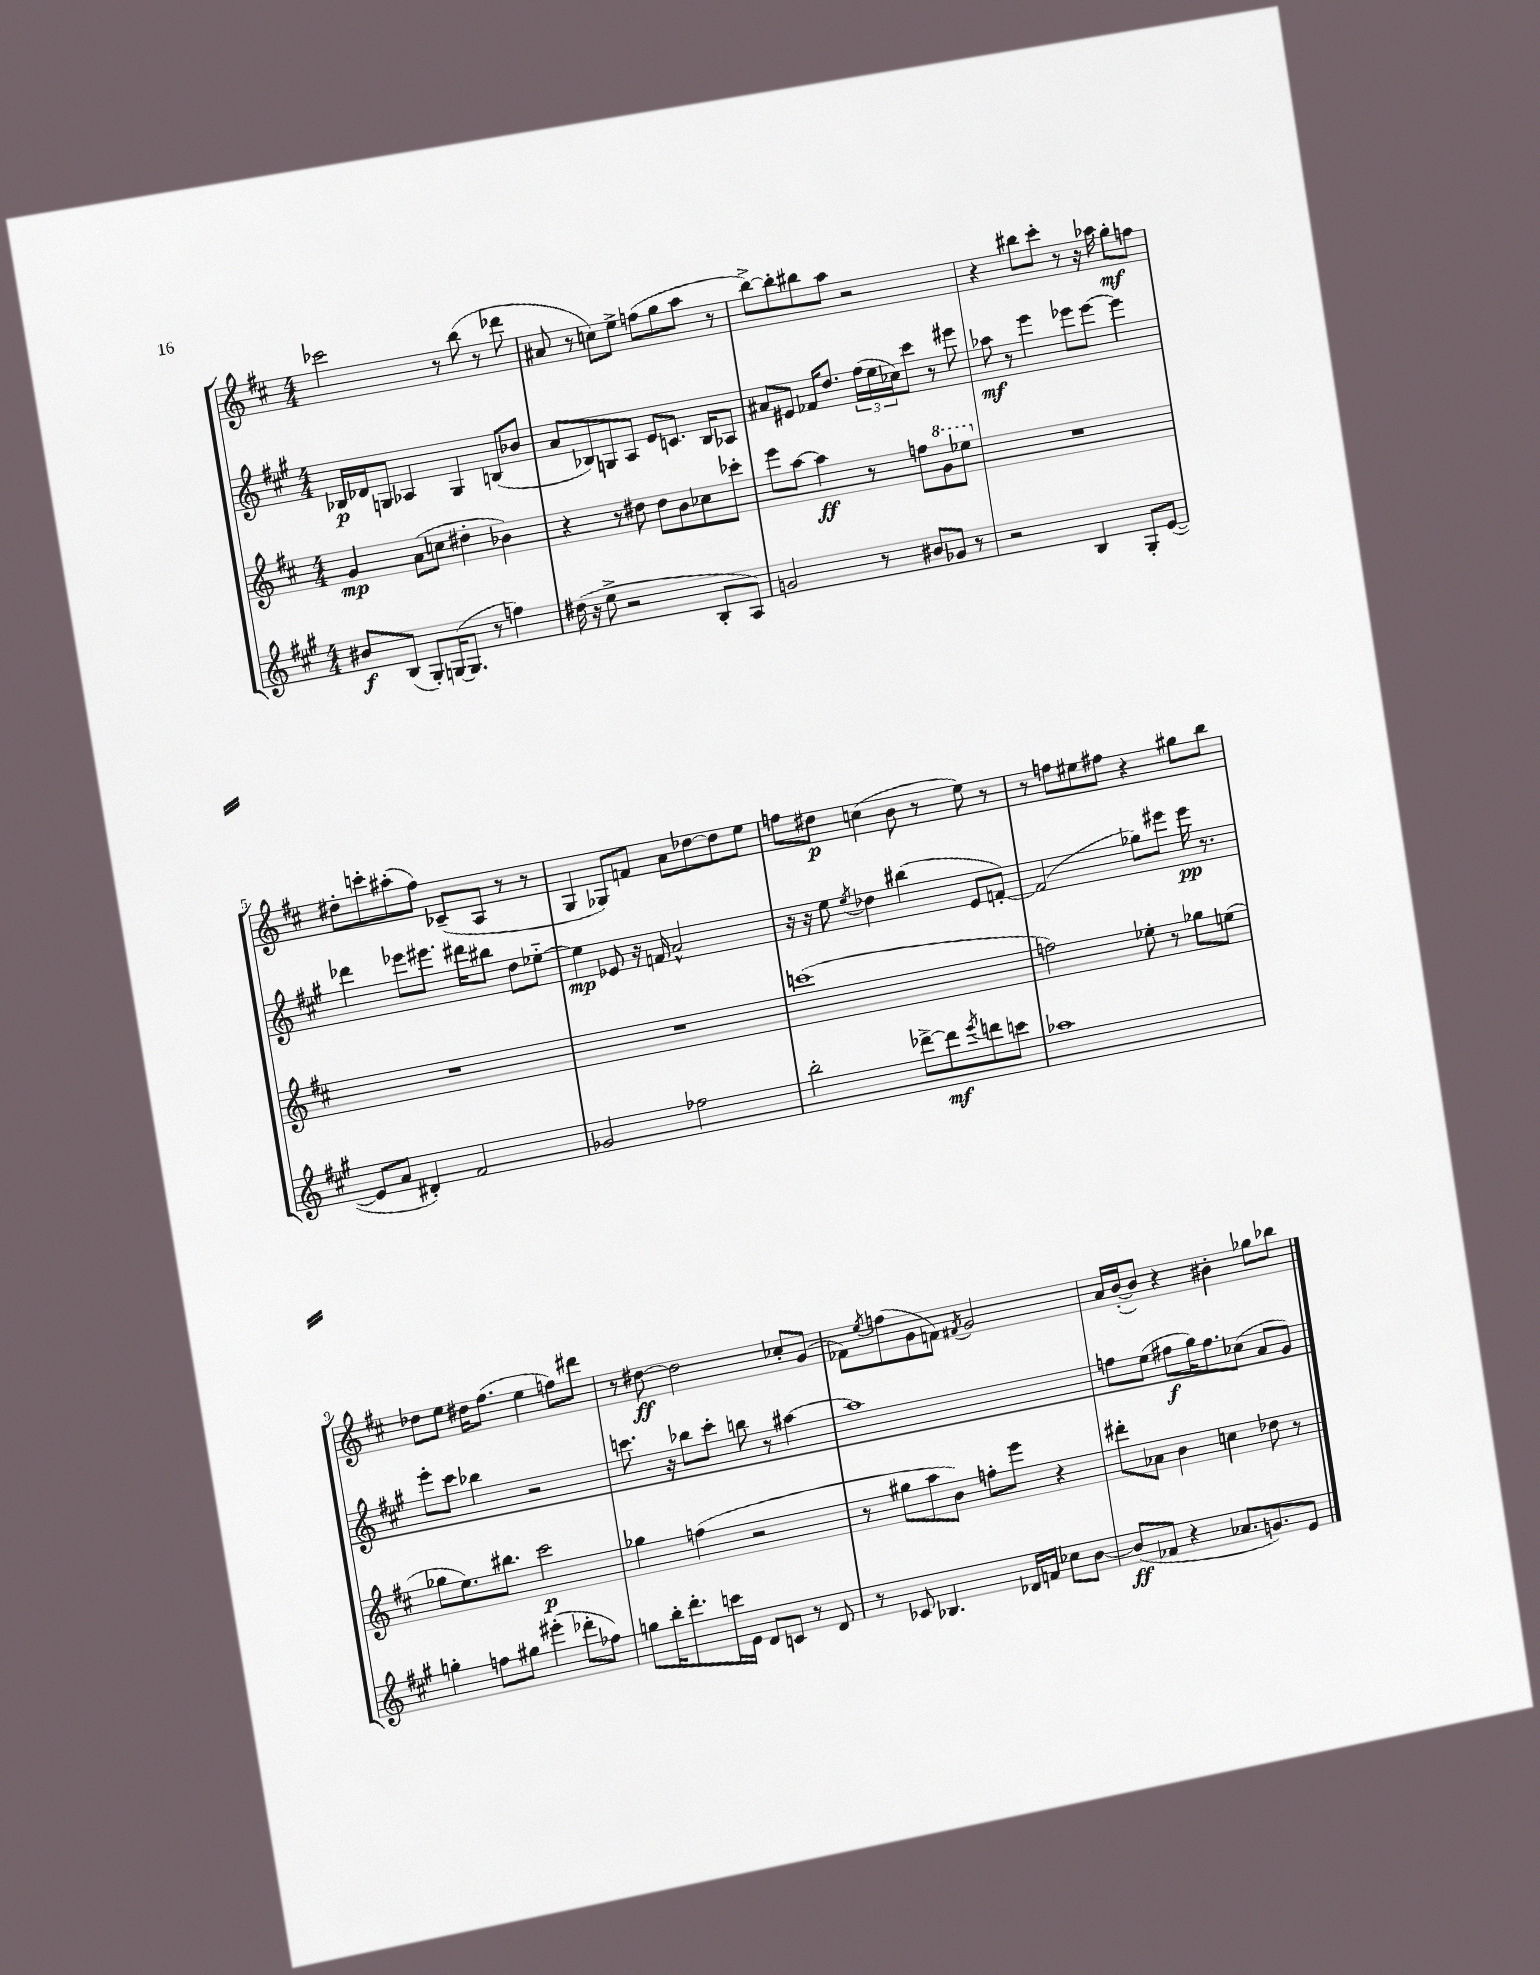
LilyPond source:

<<
\new StaffGroup <<
\new Staff = "s0" {
    \clef treble \key d \major \numericTimeSignature \time 4/4
    ces'''2 r8 b''8( r8 des'''8 |
    ais'8 r8 c''8) e''8-> f''8( g''8 a''8 r8 |
    b''8~->) b''8-. bis''8 a''8 r2 |
    r4 bis''8 cis'''8-. r8 r16 aes''16 g''8-.\mf f''8 |
    dis''8-. c'''8-. ais''8-.( fis''8) ces'8--( a8 r8 r8 |
    g4 ges8) f'8 a'8 des''8~ des''8 e''8 |
    f''8 dis''8\p c''4( b'8 r8 e''8) r8 |
    r8 f''8 eis''8 fis''8 r4 gis''8 b''8 |
    des''8 e''8 dis''16 fis''8.( e''4 f''8) dis'''8 |
    r8 dis''8~\ff dis''2 ces''8-. g'8( |
    fes'8) \acciaccatura { e''8 } f''8( g'8 f'8) \acciaccatura { fis'8 } g'2 |
    a'16 b'16~-.( b'8) r4 bis'4-. ges''8 bes''8 \bar "|." |
}
\new Staff = "s1" {
    \clef treble \key a \major \numericTimeSignature \time 4/4
    bes16\p des'16 g8 aes4 g4 b8( bes'8 |
    a'8 bes8) g8 a8 e'8 c'8. bes16 aes8 |
    ais'8 eis'8 fes'16 d''8. \tuplet 3/2 { fis''16( e''16 ces''16) } cis'''8 r8 eis'''8 |
    aes''8\mf r8 e'''4 ees'''8 ees'''8~ ees'''4 |
    des'''4 ees'''8 eis'''8. dis'''16 bis''8 d''8 ees''8~-_ |
    ees''4\mp ees'8 r16 f'16 a'2-^ |
    r16 r16 e''8 \acciaccatura { e''8 } des''4 bis''4( e'8 f'8~-.) |
    f'2( ges''8) eis'''8 eis'''16\pp r8. |
    e'''8-. cis'''8 bes''4 r2 |
    c'''8. r16 bes''8 c'''8-. b''8 r8 ais''4~ |
    ais''1 |
    f''8 e''8( fis''8\f gis''16) fis''8. ces''8( a'8 gis'8) \bar "|." |
}
\new Staff = "s2" {
    \clef treble \key d \major \numericTimeSignature \time 4/4
    g'4\mp a'8( c''8 dis''4-. bes'4) |
    r4 r8 dis''8 dis''8 b'8 ces''8 ces'''8-. |
    e'''8 a''8~ a''4\ff r8 f''8 \ottava #1 g''8 ees'''8 \ottava #0 |
    R1 |
    R1 |
    R1 |
    c'''1( |
    f''2) ees''8-. r8 ges''8 e''8( |
    ges''8 e''8.) bis''8. cis'''2\p |
    ges''4 f''4( r2 |
    r8 gis''8 a''8 b'8) f''8-. e'''8 r4 |
    dis'''8-. aes'8 b'4 c''4 des''8 r8 \bar "|." |
}
\new Staff = "s3" {
    \clef treble \key a \major \numericTimeSignature \time 4/4
    bis'8\f b8( gis8-.) g16~( g8. r8 f''4) |
    dis''16( r16 e''8-> r2 b8-. a8) |
    g'2 r8 bis'8 ges'8 r8 |
    r2 b4 gis8-. e'8~( |
    e'8 a'8 dis'4-.) fis'2 |
    ges'2 fes''2 |
    b''2-. des'''8~-> des'''8\mf \acciaccatura { e'''8 } d'''8 c'''8 |
    aes''1 |
    g''4-. f''8 gis''8 eis'''4-.( des'''8-. fes''8) |
    g''8 b''16-. d'''8.-. c'''16 e'16 d'8 c'8 r8 d'8 |
    r8 ces'8 bes4. des'16 f'16 ces''8 b'8~ |
    b'8\ff( fes'8 r4 aes'8. g'8.) e'8 \bar "|." |
}
>>
>>
